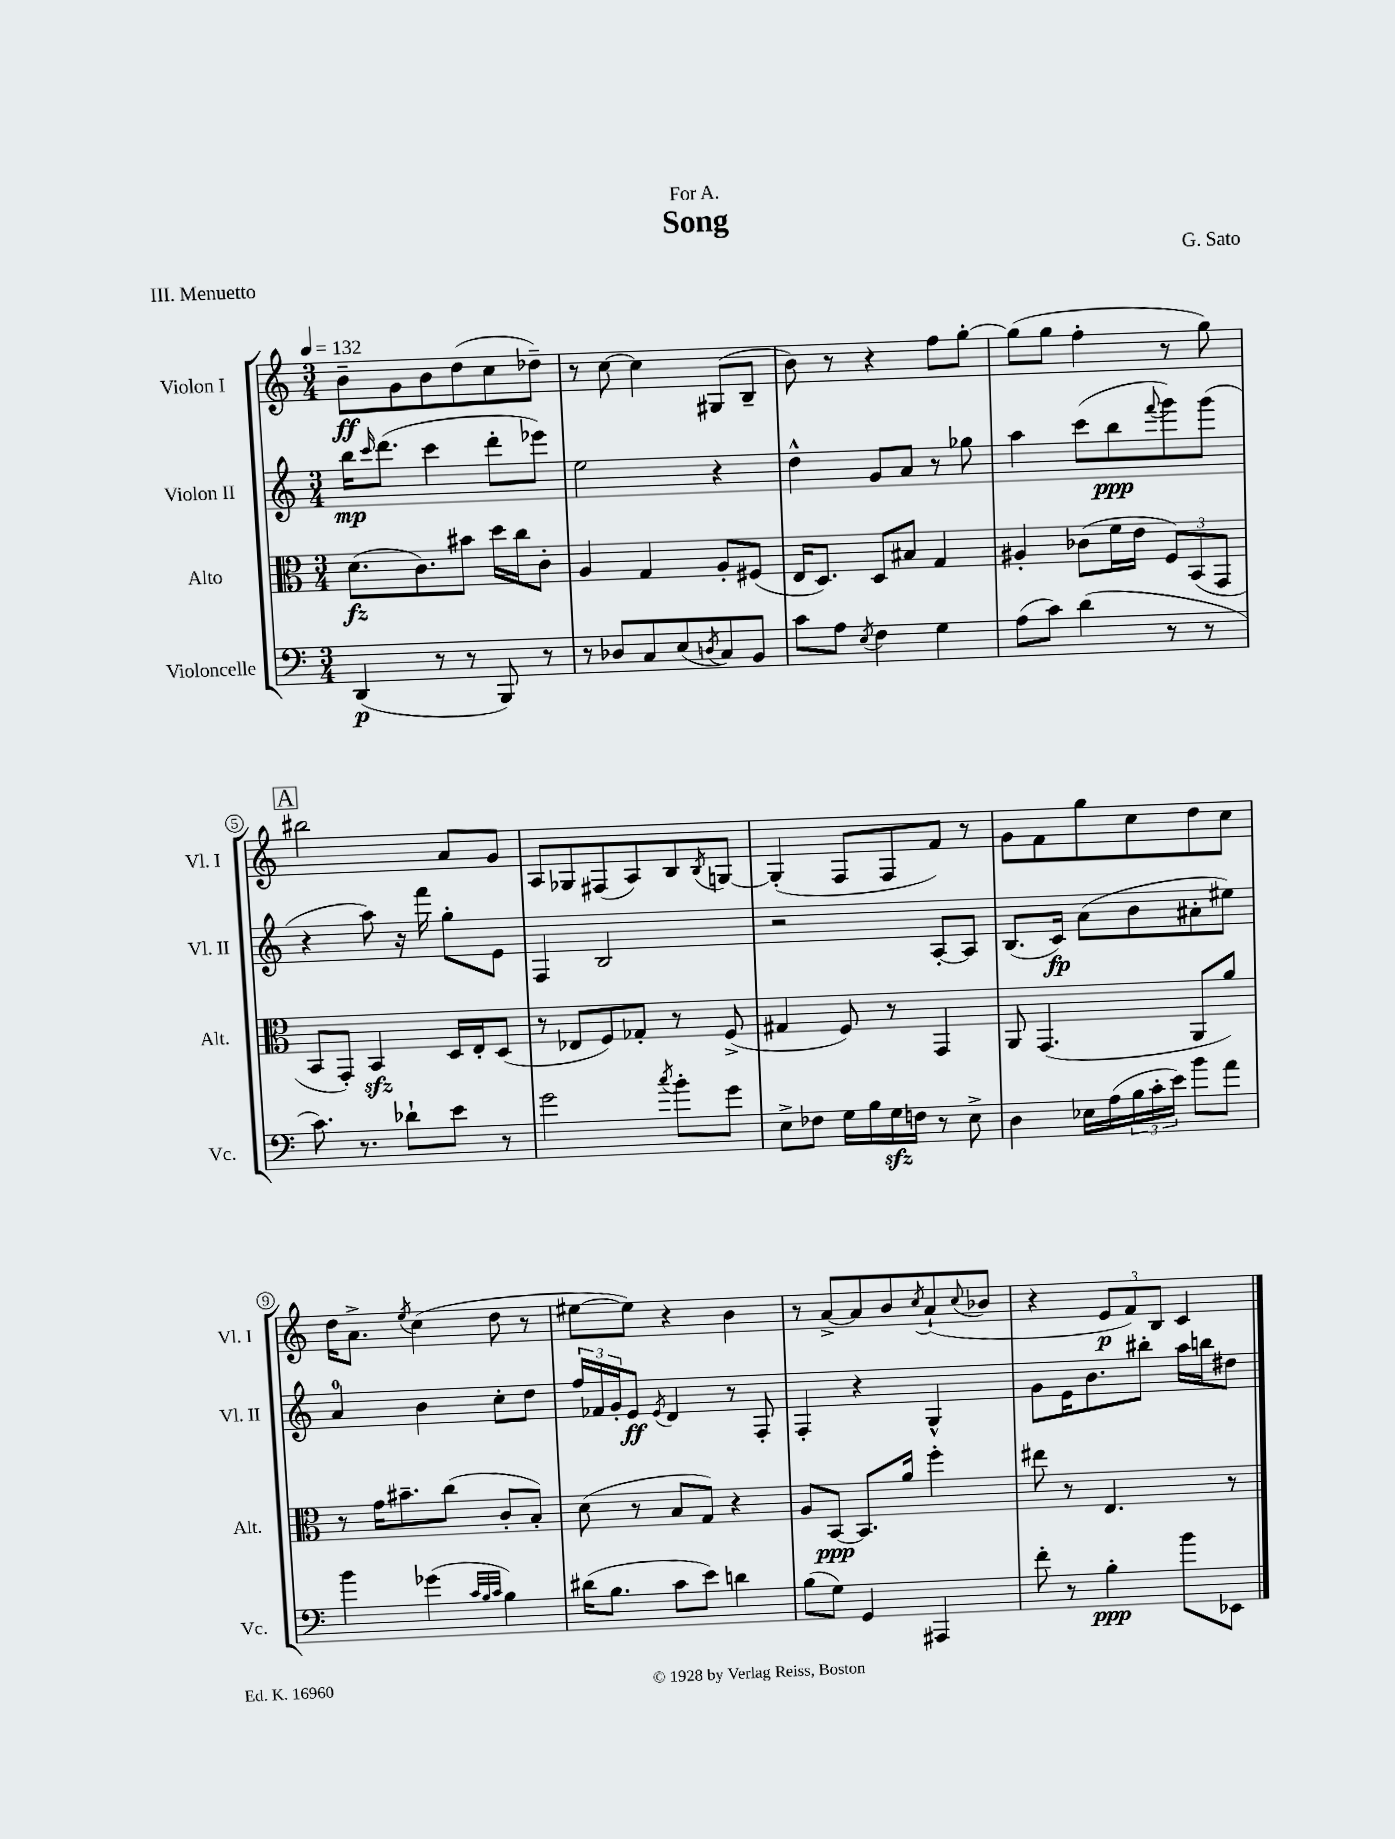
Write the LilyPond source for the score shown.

\header { title = "Song" composer = "G. Sato" dedication = "For A." piece = "III. Menuetto" }
<<
\new StaffGroup <<
\new Staff = "s0" \with { instrumentName = "Violon I" shortInstrumentName = "Vl. I" } {
    \clef treble \key c \major \numericTimeSignature \time 3/4 \tempo 4 = 132
    b'8--\ff g'8 b'8 d''8( c''8 des''8--) |
    r8 c''8~ c''4 gis8( b8-- |
    b'8) r8 r4 f''8 g''8~-. |
    g''8( g''8 f''4-. r8 g''8) |
    \mark \markup { \box "A" } bis''2 a'8 g'8 |
    a8 ges8 fis8( a8) b8 \acciaccatura { b8 } g8~ |
    g4-.( f8 f8 f'8) r8 |
    g'8 f'8 g''8 c''8 d''8 c''8 |
    d''16 a'8.-> \acciaccatura { e''8 } c''4( d''8 r8 |
    eis''8~ eis''8) r4 b'4 |
    r8 a'8~-> a'8 b'8 \acciaccatura { c''8 } a'8-!( \appoggiatura { c''8 } bes'8 |
    r4 \tuplet 3/2 { e'8\p f'8) b8 } c'4 \bar "|." |
}
\new Staff = "s1" \with { instrumentName = "Violon II" shortInstrumentName = "Vl. II" } {
    \clef treble \key c \major \numericTimeSignature \time 3/4
    b''16\mp \grace { c'''16 } d'''8.( c'''4 d'''8-. ees'''8) |
    e''2 r4 |
    d''4-^ g'8 a'8 r8 ges''8 |
    a''4 c'''8( b''8\ppp \appoggiatura { f'''8 } g'''8) g'''8( |
    \mark \markup { \box "A" } r4 a''8) r16 f'''16 g''8-. e'8 |
    f4 b2 |
    r2 a8~-. a8 |
    b8.( c'16\fp) a'8( b'8 ais'8-. eis''8) |
    a'4-0 b'4 c''8-. d''8 |
    \tuplet 3/2 { f''16 fes'16 g'16-. } e'8\ff \acciaccatura { e'8 } d'4 r8 f8-. |
    f4-. r4 g4-^ |
    g'8 e'16 b'8. bis''8-. a''16 b''16 dis''8 \bar "|." |
}
\new Staff = "s2" \with { instrumentName = "Alto" shortInstrumentName = "Alt." } {
    \clef alto \key c \major \numericTimeSignature \time 3/4
    d'8.\fz( c'8.) bis'8 d''16 c''16 c'8-. |
    a4 g4 a8-. fis8( |
    e16 d8.) d8 bis8 g4 |
    ais4-. ces'8( f'16 e'16 \tuplet 3/2 { f8) b,8( g,8 } |
    \mark \markup { \box "A" } b,8 g,8-.) b,4\sfz d16 e16-. d8( |
    r8 ees8 f8) ges8-. r8 f8->( |
    gis4 f8) r8 g,4 |
    a,8 g,4.( a,8 a'8) |
    r8 g'16 bis'8.-- c''8( c'8-. b8-.) |
    d'8( r8 b8 g8) r4 |
    a8 b,8~\ppp b,8. a'16 f''4-. |
    eis''8 r8 e4. r8 \bar "|." |
}
\new Staff = "s3" \with { instrumentName = "Violoncelle" shortInstrumentName = "Vc." } {
    \clef bass \key c \major \numericTimeSignature \time 3/4
    d,4\p( r8 r8 b,,8) r8 |
    r8 des8 c8 e8( \acciaccatura { d8 } c8) b,8 |
    c'8 a8 \acciaccatura { e8 } f4 g4 |
    a8( c'8) d'4( r8 r8 |
    \mark \markup { \box "A" } c'8.) r8. des'8-! e'8 r8 |
    g'2 \acciaccatura { c''8 } b'8-. g'8 |
    e8-> fes8 g16 b16 g16\sfz f16 r8 e8-> |
    d4 ees16 a16( \tuplet 3/2 { b16 c'16-. e'16) } b'8 a'8 |
    b'4 ges'4( \grace { c'32 b32 c'32 } b4) |
    dis'16( b8. c'8 e'8) d'4 |
    b8( g8) g,4 ais,,4 |
    f'8-. r8 b4-.\ppp b'8 ees,8 \bar "|." |
}
>>
>>
\layout { \context { \Score \override BarNumber.stencil = #(make-stencil-circler 0.1 0.3 ly:text-interface::print) } }
